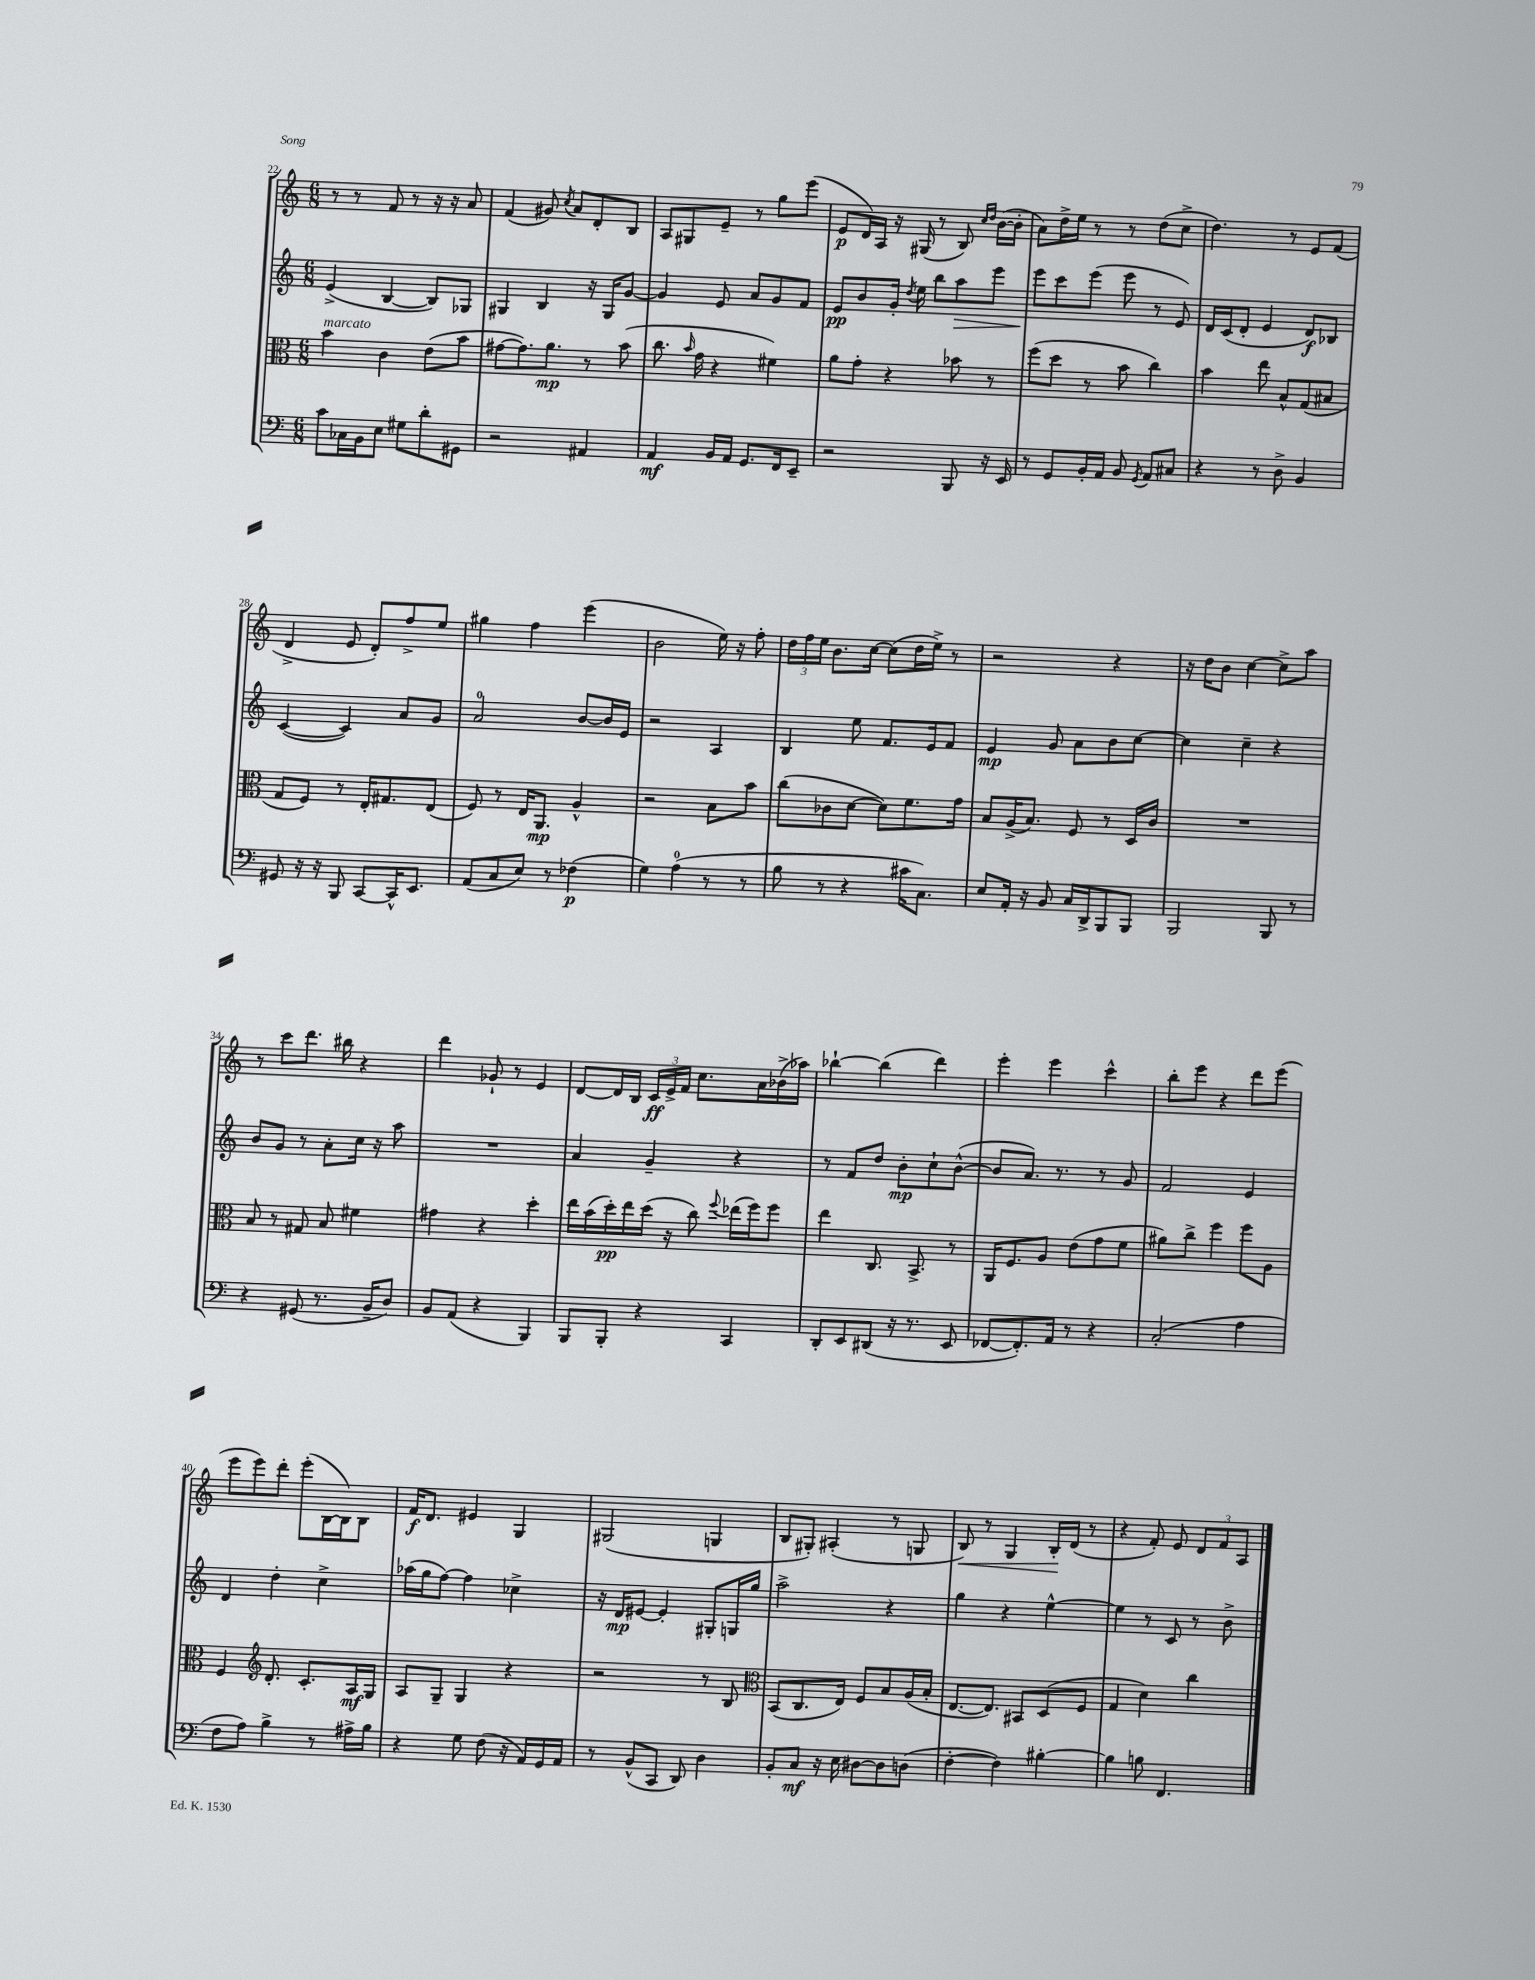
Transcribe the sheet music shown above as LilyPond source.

<<
\new StaffGroup <<
\new Staff = "s0" {
    \clef treble \key c \major \numericTimeSignature \time 6/8
    \autoBeamOff r8 r8 f'8 r8 r16 r16 a'8 |
    f'4( gis'8) \acciaccatura { c''8 } a'8[ d'8-. b8] |
    a8[ gis8 e'8]-- r8 g''8[ e'''8]( |
    e'8[\p d'16) a16] r16 gis16( r8 b8) \grace { c''16[ d''16] } b'16[~( b'16]-. |
    a'8[) d''16-> e''16] r8 r8 d''8[( c''8]-> |
    d''4.) r8 e'8[ f'8]( |
    d'4-> e'8 d'8[-.) f''8-> e''8] |
    gis''4 f''4 e'''4( |
    b'2 e''16) r16 f''8-. |
    \tuplet 3/2 { d''16[ f''16 e''16] } b'8.[ c''16]~ c''8[( d''16 e''16]->) r8 |
    r2 r4 |
    r16 d''16[ b'8] c''4~ c''8[-> a''8] |
    r8 c'''8[ d'''8.] bis''16 r4 |
    d'''4 ges'8-! r8 e'4 |
    d'8[~ d'16 b16] \tuplet 3/2 { c'16[\ff e'16-> f'16] } c''8.[ a'16 bes'16->( aes''16]) |
    bes''4~-! bes''4( d'''4) |
    e'''4-. e'''4 c'''4-^ |
    b''8[-. e'''8] r4 d'''8[ e'''8]( |
    e'''8[ e'''8) d'''8]-. e'''8[-.( b16~ b16) b8] |
    f'16[\f d'8.] eis'4 g4 |
    gis2( g4 |
    b8[ gis8]-.) ais4-.( r8 g8 |
    b8\<) r8 g4 b16[-.\! d'16]( r8 |
    r4 f'8-.) e'8 \tuplet 3/2 { d'8[ f'8 a8] } \bar "|." |
}
\new Staff = "s1" {
    \clef treble \key c \major \numericTimeSignature \time 6/8
    \autoBeamOff e'4->( b4~ b8[) ges8] |
    gis4 b4 r16 gis16[ g'8]~ |
    g'4 e'8 a'8[ g'8 f'8] |
    e'8[\pp b'8 g'16]-. \acciaccatura { d''8 } e''16 b''8[ a''8\> e'''8] |
    e'''8[\! c'''8 e'''8]( e'''8 r8 e'8) |
    d'16[ c'16( d'8]-. e'4 d'8[\f) bes8] |
    c'4~( c'4) a'8[ g'8] |
    a'2-0 b'8[~ b'16 e'16] |
    r2 a4 |
    b4 e''8 f'8.[ e'16 f'8] |
    e'4\mp g'8 a'8[ b'8 c''8]~ |
    c''4 c''4-- r4 |
    b'8[ g'8] r8 a'8[-. c''16] r16 a''8 |
    R2. |
    a'4 g'4-- r4 |
    r8 f'8[ d''8] b'8[-.\mp c''8-! b'8]~-^( |
    b'8[ a'8.]) r8. r8 g'8 |
    f'2 e'4 |
    d'4 d''4-. c''4-> |
    aes''16[( g''16 f''8]~) f''4 ces''4-> |
    r16 d'16[\mp eis'8]~ eis'4-. gis8[-. g16 g''16] |
    a''2-> r4 |
    g''4 r4 e''4~-^ |
    e''4 r8 c'8 r8 b'8-> \bar "|." |
}
\new Staff = "s2" {
    \clef alto \key c \major \numericTimeSignature \time 6/8
    \autoBeamOff b'4^\markup { \italic "marcato" } c'4 e'8[( b'8] |
    gis'8[~ gis'8.) a'8.]\mp r8 b'8( |
    c''8. \grace { b'16 } g'16 r4 fis'4) |
    a'8[ g'8]-. r4 bes'8 r8 |
    f''8[( d''8] r8 b'8 c''4) |
    b'4 e''8 b8[-^ g8( bis8] |
    g8[ f8]) r8 e16[-. gis8. e8]( |
    f8) r8 e16[ a,8.]\mp a4-^ |
    r2 b8[ b'8] |
    c''8[( ces'8 d'8]~ d'8[) f'8. g'16] |
    b8[ a16->( b8.]) f8 r8 d16[ c'16] |
    R2. |
    b8 r8 gis8 b8 fis'4 |
    gis'4 r4 d''4-. |
    e''16[ b'16( d''16-.\pp) e''16 d''16]( r16 c''8) \appoggiatura { f''8 } ees''16[( f''16) f''8] |
    e''4 c8. b,8.-> r8 |
    a,16[ f8. a8] e'8[( g'8 f'8] |
    ais'8[) c''8]-> f''4 f''8[ a8] |
    f4 \clef treble d'8.-. c'8.[-. a16\mf g16] |
    a8[ g8]-- g4 r4 |
    r2 r8 b8 |
    \clef alto b,8[( c8. e16]) f8[ b8 a16( b16]-. |
    e8.[~ e8.]) bis,8[ d8( f8] |
    g4 d'4) c''4 \bar "|." |
}
\new Staff = "s3" {
    \clef bass \key c \major \numericTimeSignature \time 6/8
    \autoBeamOff c'8[ ces16 b,16 e8] gis8[ d'8-. gis,8] |
    r2 ais,4 |
    a,4\mf b,16[ a,16] g,8.[ f,16 e,8]-- |
    r2 b,,8 r16 e,16 |
    r8 g,8[ b,16-. a,16] b,8 \acciaccatura { g,8 } a,8[ cis8] |
    r4 r8 d8-> b,4 |
    gis,8 r16 r16 b,,8 c,8[~ c,16-^ e,8.] |
    a,8[( c8 e8]) r8 fes4\p( |
    g4) a4-0( r8 r8 |
    b8 r8 r4 cis'16[ c8.]) |
    e8[ a,16]-. r16 b,8 c16[ d,16-> b,,8 b,,8] |
    b,,2 b,,8 r8 |
    r4 gis,8( r8. b,16[-- d8]) |
    b,8[ a,8]( r4 b,,4) |
    b,,8[ b,,8]-. r4 c,4 |
    d,8[-. e,8 dis,8]( r16 r8. e,8 |
    fes,8[~ fes,8.-.) a,16] r8 r4 |
    c2-.( a4 |
    f8[ a8]) b4-> r8 ais16[-> b16] |
    r4 g8 f8( r16 a,16[) g,16 a,16] |
    r8 b,8[-^( c,8] d,8) d4 |
    b,8[-. c8]\mf r16 e16 dis8[~ dis8 d8]( |
    f4~-. f4) bis4~-. |
    bis4 b8 f,4. \bar "|." |
}
>>
>>
\layout { \context { \Score currentBarNumber = #22 } }
